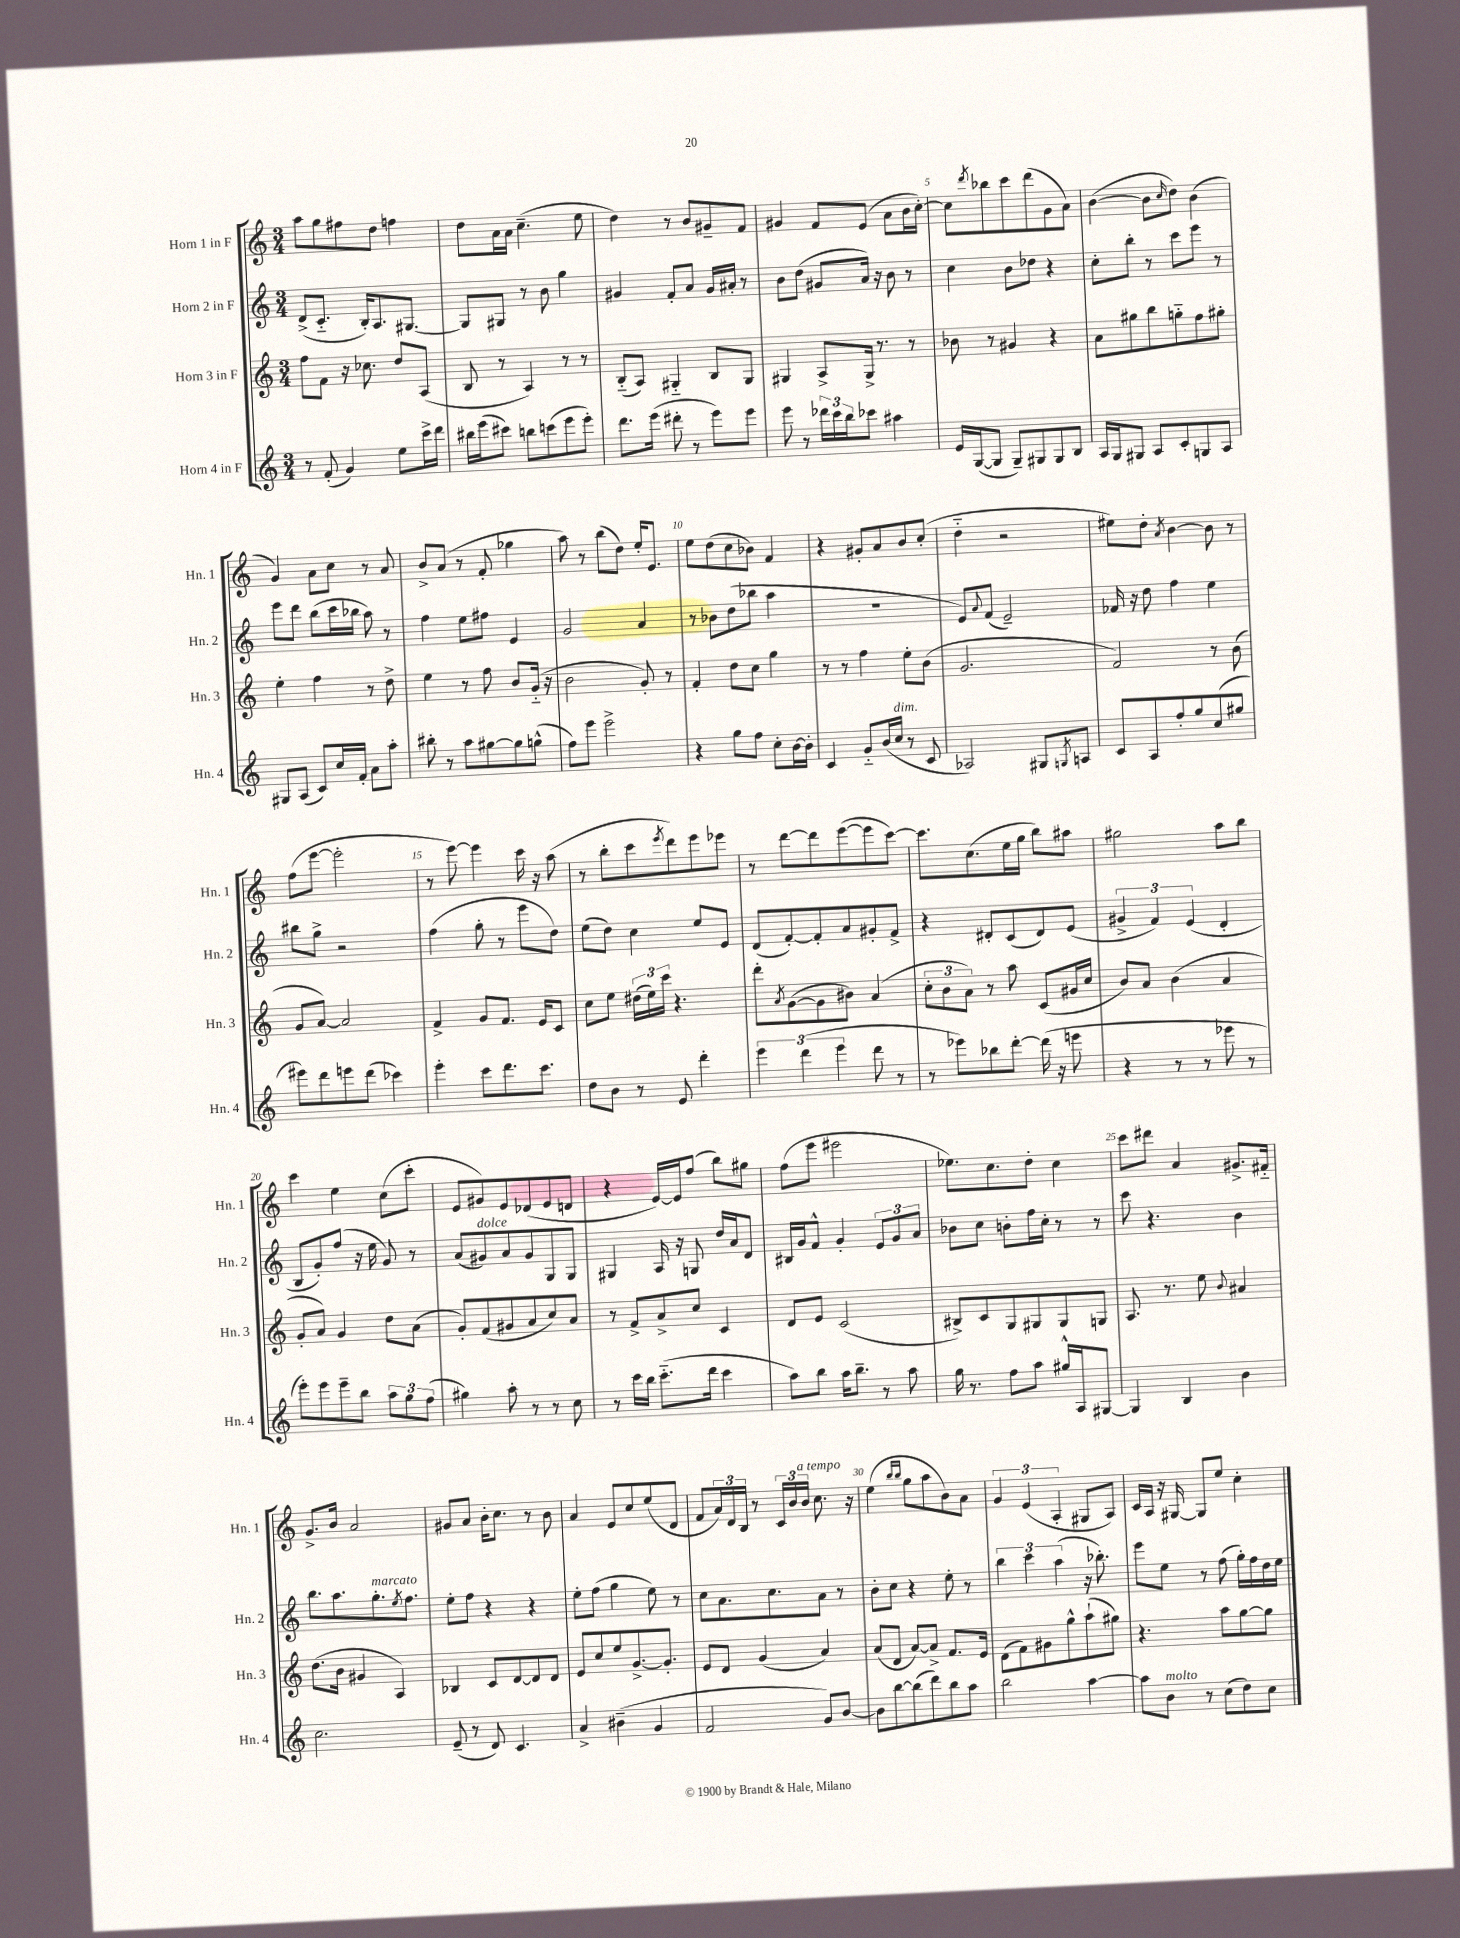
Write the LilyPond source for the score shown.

<<
\new StaffGroup <<
\new Staff = "s0" \with { instrumentName = "Horn 1 in F" shortInstrumentName = "Hn. 1" } {
    \clef treble \key c \major \numericTimeSignature \time 3/4
    a''8 g''8 fis''8 d''8 f''4 |
    d''8 a'16 a'16 c''4.--( e''8 |
    d''4) r8 b'8 gis'8-- f'8 |
    gis'4 f'8 e'8( a'8 b'16 c''16~-.) |
    c''8 \acciaccatura { d'''8 } bes''8 c'''8 d'''8( g'8 a'8) |
    b'4~( b'8 \grace { c''16 } d''8) b'4( |
    g'4) a'8 c''8 r8 a'8 |
    b'8-> a'8( r8 f'8-. ges''4 |
    a''8) r8 b''8( d''8) e''16-. e'8. |
    e''8 d''8( c''8 bes'8) f'4 |
    r4 gis'8-. a'8 b'8 c''8-.( |
    d''4-_ r2 |
    eis''8) d''8-. \acciaccatura { a'8 } b'4~ b'8 r8 |
    f''8( e'''8~ e'''2-. |
    r8 e'''8~) e'''4 c'''16 r16 a''8( |
    r8 b''8-. c'''8 \acciaccatura { e'''8 } d'''8) e'''8 ees'''8 |
    r8 d'''8~ d'''8 e'''8~( e'''8 c'''8~) |
    c'''8. c''8.( e''16 g''16 b''8) ais''8 |
    gis''2 a''8 b''8 |
    c'''4 e''4 c''8( c'''8-. |
    e'8 gis'8) e'8 des'8( e'8 d'8 |
    r4 e'16~) e'16 f''8( b''8) gis''8 |
    f''8( e'''8 eis'''2 |
    ees''8.) c''8. d''8-. c''4 |
    c'''8 dis'''8 a'4 gis'8.-> fis'16-_ |
    g'8.-> b'16 a'2 |
    gis'8 a'8 b'16-. c''8. r8 b'8 |
    a'4 e'8 c''8 e''8( d'8 |
    f'8 \tuplet 3/2 { a'16) d'16 b16 } r8 \tuplet 3/2 { c'16 b'16 b'16^\markup { \italic "a tempo" } } c''8. r16 |
    e''4( \grace { b''16 b''16 } g''8 a''8 b'8) a'8 |
    \tuplet 3/2 { g'4 e'4( a4-. } gis8 a8) |
    c'16 a16 r16 gis16~ gis8 e''8 c''4-. \bar "|." |
}
\new Staff = "s1" \with { instrumentName = "Horn 2 in F" shortInstrumentName = "Hn. 2" } {
    \clef treble \key c \major \numericTimeSignature \time 3/4
    d'8->( c'8.-_ b16-.) a8. gis8.~ |
    gis8 gis8 r8 b'8 g''4 |
    gis'4 f'8-. a'8 gis'16 ais'16-. r8 |
    b'8 d''8( gis'8 a'16) r16 b'8 r8 |
    c''4 b'8 des''8 r4 |
    c''8-. b''8-. r8 c'''8 e'''8 r8 |
    e'''8 d'''8 b''8( c'''16 bes''16 a''8) r8 |
    f''4 e''8 fis''8 e'4 |
    g'2 a'4 |
    r8 bes'8 d''8( bes''8 a''4 |
    R2. |
    e'8) \appoggiatura { a'8 } f'8( e'2--) |
    fes'16 r16 d''8 f''4 e''4 |
    bis''8 g''8-> r2 |
    f''4( g''8-. r8 e'''8 d''8) |
    e''8( d''8) c''4 e''8 e'8 |
    d'8( f'8~-.) f'8-. a'8 gis'8-. f'8-> |
    r4 dis'8-. c'8( dis'8) e'8( |
    \tuplet 3/2 { gis'4-> f'4) e'4( } d'4-. |
    b8 g'8-.) f''8( r16 e''16 g'8) r8 |
    a'8( gis'8^\markup { \italic "dolce" }) a'8 gis'8 g8 g8 |
    gis4 a16 r16 g8 d''16 a'16 d'8 |
    bis16 g'16 f'8-^ g'4-. \tuplet 3/2 { e'8 g'8 a'8 } |
    bes'8 c''8 b'8-. f''16 c''16-. r8 r8 |
    c'''8 r4. b'4 |
    b''8. a''8. g''8.-.^\markup { \italic "marcato" } \acciaccatura { e''8 } f''8. |
    e''8-. f''8 r4 r4 |
    e''8-. f''8( g''4 e''8) r8 |
    c''8 a'8. c''8. a'8 r8 |
    b'8-. c''8 r4 e''8-. r8 |
    \tuplet 3/2 { b''4 c'''4 a''4( } r16 bes''8.-.) |
    e'''8 e''8 r8 f''8( g''16-.) f''16 d''16 e''16 \bar "|." |
}
\new Staff = "s2" \with { instrumentName = "Horn 3 in F" shortInstrumentName = "Hn. 3" } {
    \clef treble \key c \major \numericTimeSignature \time 3/4
    f''8 f'8 r16 ces''8. d''8 a8( |
    b8 r8 a4) r8 r8 |
    b8-_( a8) gis4-_ b8 gis8 |
    gis4 a8-> gis16-> r8. r8 |
    bes'8 r8 gis'4 r4 |
    a'8 gis''8 b''8 g''8-_ f''8 gis''8-. |
    e''4-. f''4 r8 d''8-> |
    e''4 r8 f''8 b'8 g'16-_( r16 |
    b'2 g'8-.) r8 |
    f'4-. d''8 c''8 g''4 |
    r8 r8 f''4 e''8-. b'8( |
    g'2. |
    f'2) r8 b'8( |
    g'8 a'8~) a'2 |
    f'4-> g'8 f'8. e'16 c'8 |
    c''8 e''8 \tuplet 3/2 { dis''16( e''16) c'''16 } r4. |
    d'''8-. \acciaccatura { a'8 } g'8~( g'8 bis'8) a'4( |
    \tuplet 3/2 { c''8-. b'8 a'8) } r8 a''8 c'8( gis'16 c''16 |
    b'8) a'8 b'4( a'4 |
    g'8-. a'8) g'4 d''8 a'8( |
    g'8-.) f'8( gis'8 a'8 c''8) a'8 |
    r8 f'8-> a'8-> c''8 c'4 |
    d'8 e'8 c'2( |
    bis8->) c'8 g8 gis8 gis8 g8 |
    a8. r8. e''8 \appoggiatura { b'8 } ais'4 |
    d''8.( b'16 gis'4 a4) |
    bes4 c'8 d'8~ d'8 d'8 |
    e'8 c''8 e''8 g'8.~-> g'8.-. |
    e'8 d'8 g'4( a'4) |
    a'8( d'8 a'8~) a'8-> f'8. e'16 |
    d'8( f'8) gis'8 g''8-^ a''8-!( gis''8) |
    r4. a''8 g''8~ g''8 \bar "|." |
}
\new Staff = "s3" \with { instrumentName = "Horn 4 in F" shortInstrumentName = "Hn. 4" } {
    \clef treble \key c \major \numericTimeSignature \time 3/4
    r8 f'8-.( g'4) e''8 c'''16-> d'''16 |
    bis''16 e'''16( cis'''8) b''8 c'''8( e'''8 e'''8-.) |
    d'''8. e'''16( dis'''8-. r8 e'''8) e'''8 |
    e'''8 r8 \tuplet 3/2 { des'''16 c'''16 b''16 } ces'''8 ais''4 |
    e'16 g16~( g8 g8--) gis8 gis8 b8 |
    a16 g16 gis8 a8 c'8-. g8 a8 |
    gis8 a8( c'8) c''16 f'16-. a'8 a''8-. |
    bis''8-. r8 a''8 gis''8~ gis''8 g''8-^( |
    f''8) e'''8 e'''2-> |
    r4 g''8 f''8 c''8-. b'16~ b'16-. |
    c'4 g'8-_ b'16( c''16^\markup { \italic "dim." } r8 c'8 |
    aes2) gis8 \acciaccatura { g8 } a8 |
    c'8 a8 f''8-. g''8 c''8( gis''8 |
    eis'''8) d'''8 e'''8 d'''8( ces'''4) |
    e'''4-. c'''8 d'''8. c'''8. |
    d''8 b'8 r8 e'8 d'''4-. |
    \tuplet 3/2 { e'''4 d'''4( e'''4 } d'''8 r8 |
    r8 ees'''8) bes''8 d'''8~-. d'''16( r16 e'''8 |
    r4 r8 r8 ees'''8 r8 |
    e'''8-.) e'''8 e'''8-- b''8 \tuplet 3/2 { a''8 g''8 f''8( } |
    gis''4) a''8-. r8 r8 c''8 |
    r8 c'''16 b''16 c'''8.-_( d'''16 c'''4 |
    a''8) b''8 a''16 b''8.-- r8 a''8 |
    g''16 r8. f''8 a''8 gis''16-^ a16 gis8~ |
    gis4 b4 b'4 |
    c''2. |
    e'8--( r8 d'8) c'4. |
    a'4-> bis'4--( g'4 |
    f'2 g'8) b'8~ |
    b'8 b''8~ b''8( d'''8) b''8 a''8 |
    b''2 a''4~ |
    a''8 b'8^\markup { \italic "molto" } r8 c''8( d''8) c''8 \bar "|." |
}
>>
>>
\layout { \context { \Score \override BarNumber.break-visibility = ##(#f #t #t) barNumberVisibility = #(every-nth-bar-number-visible 5) } }
